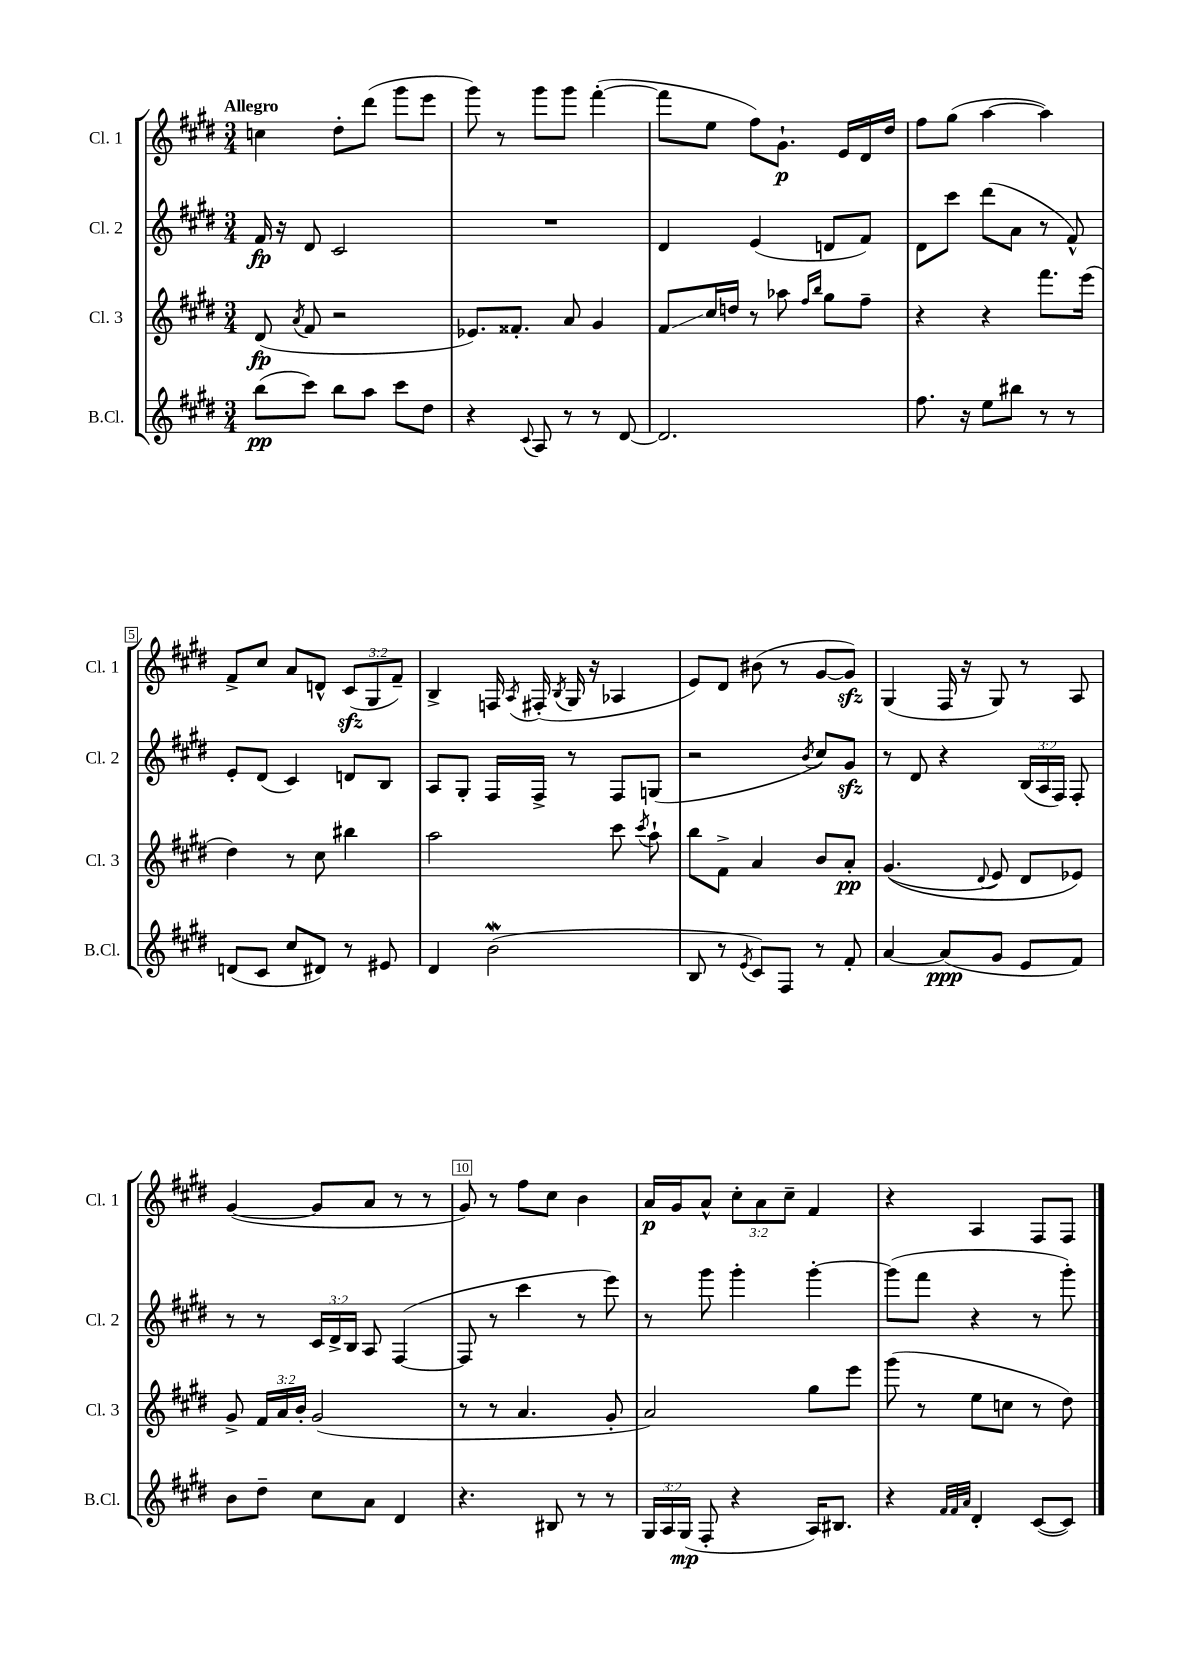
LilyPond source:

<<
\new StaffGroup <<
\new Staff = "s0" \with { instrumentName = "Cl. 1" shortInstrumentName = "Cl. 1" } {
    \clef treble \key e \major \numericTimeSignature \time 3/4 \override Staff.TupletNumber.text = #tuplet-number::calc-fraction-text \tempo "Allegro"
    \autoBeamOff c''4 dis''8[-. dis'''8]( gis'''8[ e'''8] |
    gis'''8) r8 gis'''8[ gis'''8] fis'''4~-.( |
    fis'''8[ e''8] fis''8[) gis'8.]-!\p e'16[ dis'16 dis''16] |
    fis''8[ gis''8]( a''4~ a''4) |
    fis'8[-> cis''8] a'8[ d'8]-^ \tuplet 3/2 { cis'8[\sfz( gis8 fis'8]--) } |
    b4-> f16 \acciaccatura { a8 } fis16-.( \acciaccatura { b8 } gis16 r16 aes4 |
    e'8[) dis'8] bis'8( r8 gis'8[~ gis'8]\sfz) |
    gis4( fis16 r16 gis8) r8 a8 |
    gis'4~( gis'8[ a'8] r8 r8 |
    gis'8) r8 fis''8[ cis''8] b'4 |
    a'16[\p gis'16 a'8]-^ \tuplet 3/2 { cis''8[-. a'8 cis''8]-- } fis'4 |
    r4 a4 fis8[ fis8] \bar "|." |
}
\new Staff = "s1" \with { instrumentName = "Cl. 2" shortInstrumentName = "Cl. 2" } {
    \clef treble \key e \major \numericTimeSignature \time 3/4 \override Staff.TupletNumber.text = #tuplet-number::calc-fraction-text
    \autoBeamOff fis'16\fp r16 dis'8 cis'2 |
    R2. |
    dis'4 e'4( d'8[ fis'8]) |
    dis'8[ cis'''8] dis'''8[( a'8] r8 fis'8-^) |
    e'8[-. dis'8]( cis'4) d'8[ b8] |
    a8[ gis8]-. fis16[ fis16]-> r8 fis8[ g8]( |
    r2 \acciaccatura { b'8 } cis''8[) gis'8]\sfz |
    r8 dis'8 r4 \tuplet 3/2 { b16[( a16 fis16]) } fis8-. |
    r8 r8 \tuplet 3/2 { cis'16[ dis'16-> b16] } a8 fis4~( |
    fis8 r8 cis'''4 r8 e'''8) |
    r8 gis'''8 gis'''4-. gis'''4~-. |
    gis'''8[( fis'''8] r4 r8 gis'''8-.) \bar "|." |
}
\new Staff = "s2" \with { instrumentName = "Cl. 3" shortInstrumentName = "Cl. 3" } {
    \clef treble \key e \major \numericTimeSignature \time 3/4 \override Staff.TupletNumber.text = #tuplet-number::calc-fraction-text
    \autoBeamOff dis'8\fp( \acciaccatura { a'8 } fis'8 r2 |
    ees'8.[) fisis'8.]-. a'8 gis'4 |
    fis'8[\glissando cis''16 d''16] r8 aes''8 \grace { fis''16[ b''16] } gis''8[ fis''8]-- |
    r4 r4 fis'''8.[ e'''16]( |
    dis''4) r8 cis''8 bis''4 |
    a''2 cis'''8 \acciaccatura { cis'''8 } a''8-! |
    b''8[ fis'8]-> a'4 b'8[ a'8]-.\pp |
    gis'4.(\( \appoggiatura { dis'8 } e'8) dis'8[ ees'8]\) |
    gis'8-> \tuplet 3/2 { fis'16[ a'16 b'16]-. } gis'2( |
    r8 r8 a'4. gis'8-. |
    a'2) gis''8[ e'''8] |
    gis'''8( r8 e''8[ c''8] r8 dis''8) \bar "|." |
}
\new Staff = "s3" \with { instrumentName = "B.Cl." shortInstrumentName = "B.Cl." } {
    \clef treble \key e \major \numericTimeSignature \time 3/4 \override Staff.TupletNumber.text = #tuplet-number::calc-fraction-text
    \autoBeamOff b''8[\pp( cis'''8]) b''8[ a''8] cis'''8[ dis''8] |
    r4 \appoggiatura { cis'8 } a8 r8 r8 dis'8~ |
    dis'2. |
    fis''8. r16 e''8[ bis''8] r8 r8 |
    d'8[( cis'8] cis''8[ dis'8]) r8 eis'8 |
    dis'4 b'2\mordent( |
    b8 r8 \acciaccatura { e'8 } cis'8[) fis8] r8 fis'8-. |
    a'4~ a'8[\ppp( gis'8] e'8[ fis'8]) |
    b'8[ dis''8]-- cis''8[ a'8] dis'4 |
    r4. bis8 r8 r8 |
    \tuplet 3/2 { gis16[ a16 gis16]\mp( } fis8-. r4 a16[) bis8.] |
    r4 \grace { fis'32[ fis'32 a'32] } dis'4-. cis'8[~( cis'8]) \bar "|." |
}
>>
>>
\layout { \context { \Score \override BarNumber.break-visibility = ##(#f #t #t) barNumberVisibility = #(every-nth-bar-number-visible 5) \override BarNumber.stencil = #(make-stencil-boxer 0.1 0.3 ly:text-interface::print) } }
